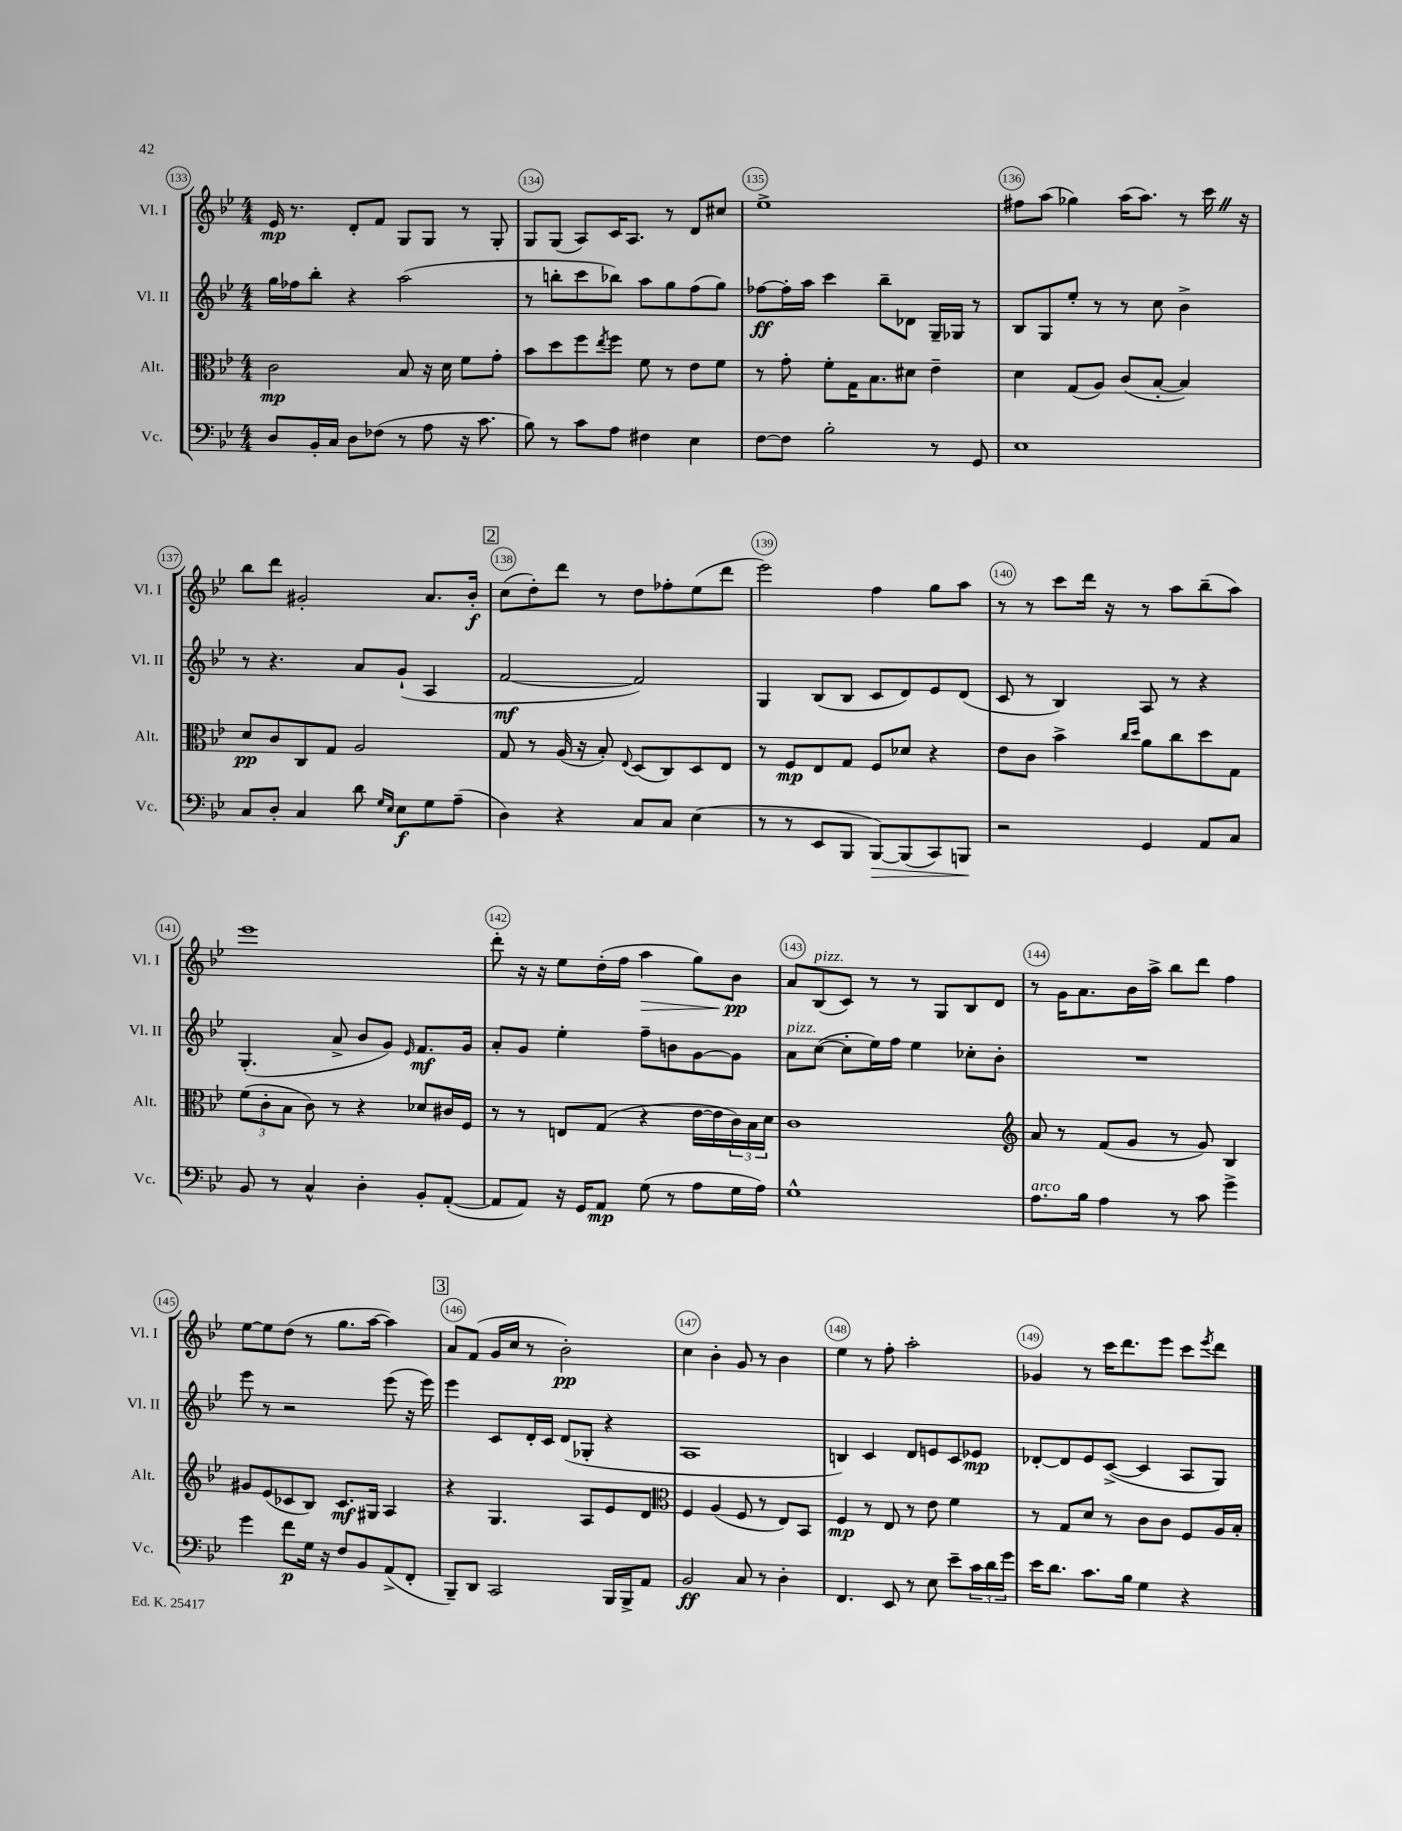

**kern	**kern	**kern	**kern
*staff4	*staff3	*staff2	*staff1
*clefF4	*clefC3	*clefG2	*clefG2
*k[b-e-]	*k[b-e-]	*k[b-e-]	*k[b-e-]
*M4/4	*M4/4	*M4/4	*M4/4
8D/L	2c\	16gg\LL	16e-/
.	.	16ff-\J	8.r
16BB-'/L	.	8bb-'\J	.
16C/JJ	.	.	.
8D\L	.	4r	8d'/L
(8F-\J	.	.	8f/J
8r	8B-/	(2aa\	8G/L
8A\	16r	.	8G/J
.	16d\	.	.
16r	8f\L	.	8r
8.c\	.	.	.
.	8g'\J	.	8G'/
=	=	=	=
8B-\)	8b-\L	8r	8G/L
8r	8dd\	8bb'\L	(8G/J
8c\L	8ff\	8ccc\	8A/L)
.	8qee-/	.	.
8A\J	8ff\J	8bb-\J)	16c/K
.	.	.	8.A/J
4F#\	8f\	8aa\L	.
.	8r	8gg\	8r
4E-\	8e-\L	(8ff\	8d/L
.	8f\J	8gg\J)	8cc#/J
=	=	=	=
[8F\L	8r	[8ff-\L	1ee-^
8F\]J	8g'\	16ff-'\]L	.
.	.	16aa\JJ	.
2B-'\	8f'\L	4ccc\	.
.	16G\K	.	.
.	8.B-\	.	.
.	.	8bb-~\L	.
.	8d#\J	8d-\J	.
8r	4e-~\	16G~/LL	.
.	.	16G-/JJ	.
8GG/	.	8r	.
=	=	=	=
1E-	4d\	8B-/L	8ff#\L
.	.	8G/	(8aa\J
.	(8G/L	8ee-'/J	4gg-\)
.	8A/J)	8r	.
.	(8c/L	8r	(16aa\LK
.	.	.	8.aa\J)
.	[8B-'/J	8cc\	.
.	4B-/])	4b-^\	8r
.	.	.	16ccc\
.	.	.	16r
=	=	=	=
8C/L	8d/L	8r	8bb-\L
8D'/J	8c/	4.r	8ddd\J
4C/	8C/	.	2g#'/
.	8G/J	.	.
8d\	2A/	8a/L	.
16qqG/LL	.	.	.
16qqE-/JJ	.	.	.
8E-\L	.	(8g`/J	.
8G\	.	4A/	8.a/L
(8A~\J	.	.	.
.	.	.	16b-'/Jk
=	=	=	=
4D\)	8G/	[2f/	(8cc\L
.	8r	.	8dd'\)
4r	(16A/	.	8ddd\J
.	16r	.	.
.	8B-'/)	.	8r
.	8qqE-/	.	.
8C/L	(8D/L	2f/])	8dd\L
8C/J	8C/)	.	8ff-'\
(4E-\	8D/	.	(8ee-\
.	8E-/J	.	8ddd\J
=	=	=	=
8r	8r	4G/	2eee-\)
8r	8F/L	.	.
8EE-/L	8E-/	(8B-/L	.
8BBB-/J	8G/J	8B-/J	.
[8BBB-/L)	8F/L	8c/L	4ff\
(8BBB-/]	8d-/J	8d/)	.
8CC/)	4r	8e-/	8gg\L
8BBB/J	.	(8d/J	8aa\J
=	=	=	=
2r	8e-\L	8c/	8r
.	8c\J	8r	8r
.	4b-^\	4B-/)	8ccc\L
.	.	.	16ddd\Jk
.	.	.	16r
.	16qqcc/LL	.	.
.	16qqdd/JJ	.	.
4GG/	8a\L	8A/	8r
.	8cc\	8r	8aa\L
8AA/L	8dd\	4r	(8bb-~\
8C/J	8G\J	.	8aa\J)
=	=	=	=
8BB-/	(12f\L	(4.G'/	1eee-
.	12c'\	.	.
8r	.	.	.
.	12B-\J	.	.
4C^^/	8c\)	.	.
.	8r	8a^/	.
4D'\	4r	8b-/L	.
.	.	8g/J)	.
.	.	16qqe-/	.
8BB-'/L	8d-/L	8.f/L	.
([8AA'/J	16c#/L	.	.
.	16F/JJ	16g/Jk	.
=	=	=	=
8AA/]L	8r	8a'/L	8ddd'\
8AA/J)	8r	8g/J	16r
.	.	.	16r
16r	8E/L	4ee-'\	8ee-\L
16GG/LK	.	.	.
8AA/J	(8G/J	.	(16dd'\L
.	.	.	16ff\JJ
(8G\	4r	8ff~\L	4aa\
8r	.	8b\	.
8A\L	[16e-\LL	[8g\	8gg\L)
.	16e-\]	.	.
16G\L	24c\)	8g\]J	8b-\J
.	24B-\	.	.
16A\JJ)	.	.	.
.	24d\JJ	.	.
=	=	=	=
1G^^	1c	8a\L	8a/L
.	.	([8cc\J	(8B-/
.	.	8cc'\]L	8c/J)
.	.	16ee-\L)	8r
.	.	16ff\JJ	.
.	.	4ee-\	8r
.	.	.	8G/L
.	.	8cc-'\L	8B-/
.	.	8b-'\J	8d/J
=	=	=	=
*	*clefG2	*	*
8.A\L	8a/	1r	8r
.	8r	.	16g\LK
16B-\Jk	.	.	8.a\
4A\	(8f/L	.	.
.	8g/J	.	16b-\L
.	.	.	16aa^\JJ
8r	8r	.	8bb-\L
8c\	8g/)	.	8ddd\J
4g^\	4B-/	.	4ff\
=	=	=	=
4g\	8g#/L	8eee-\	[8ee-\L
.	(8e-/	8r	8ee-\]
8f\L	8c-/	2r	(8dd\J
16G\Jk	8B-/J)	.	8r
16r	.	.	.
8F/L	8.c-/L	.	8.gg\L
8BB-/	.	.	.
.	16G#/Jk	.	[16aa\Jk
(8AA^/	4A/	(8eee-\	4aa\])
8FF'/J	.	16r	.
.	.	16eee-\)	.
=	=	=	=
8BBB-~/L)	4r	4eee-\	8a/L
8DD/J	.	.	(8f/J
2CC/	4.G/	8c/L	16g/LL
.	.	.	16cc/JJ
.	.	16d'/L	8r
.	.	16c/JJ	.
.	.	(8d/L	2b-'\)
.	8A/L	8G-'/J	.
16BBB-/LL	8e-/	4r	.
16BBB-^/J	.	.	.
8AA/J	8d/J	.	.
=	=	=	=
*	*clefC3	*	*
2BB-/	4F/	1A	4cc\
.	(4A/	.	4b-'\
8C/	8F/	.	8g/
8r	8r	.	8r
4D'\	8E-/L)	.	4b-\
.	8BB-/J	.	.
=	=	=	=
4.FF/	4F/	4B/)	4ee-\
.	8r	4c/	8r
8EE-/	8E-/	.	8ff'\
8r	8r	8d/L	2aa'\
8E-\	8e-\	8e/	.
8e-~\L	4f\	8c/	.
24c\L	.	8e-/J	.
24d\	.	.	.
24g\JJ	.	.	.
=	=	=	=
16e-\LK	8r	[8d-'/L	4g-/
8.d\J	.	.	.
.	8G/L	8d-/]	.
8.c\L	8d/J	8e-/	8r
.	8r	([8c^/J	16ccc\LK
16B-\Jk	.	.	8.ddd\
4G\	8c\L	4c/]	.
.	8c\J	.	8eee-\J
4r	8F/L	8A/L	8ccc\L
.	.	.	8qeee-/
.	16A/L	8G/J)	8ddd\J
.	16B-'/JJ	.	.
==	==	==	==
*-	*-	*-	*-
